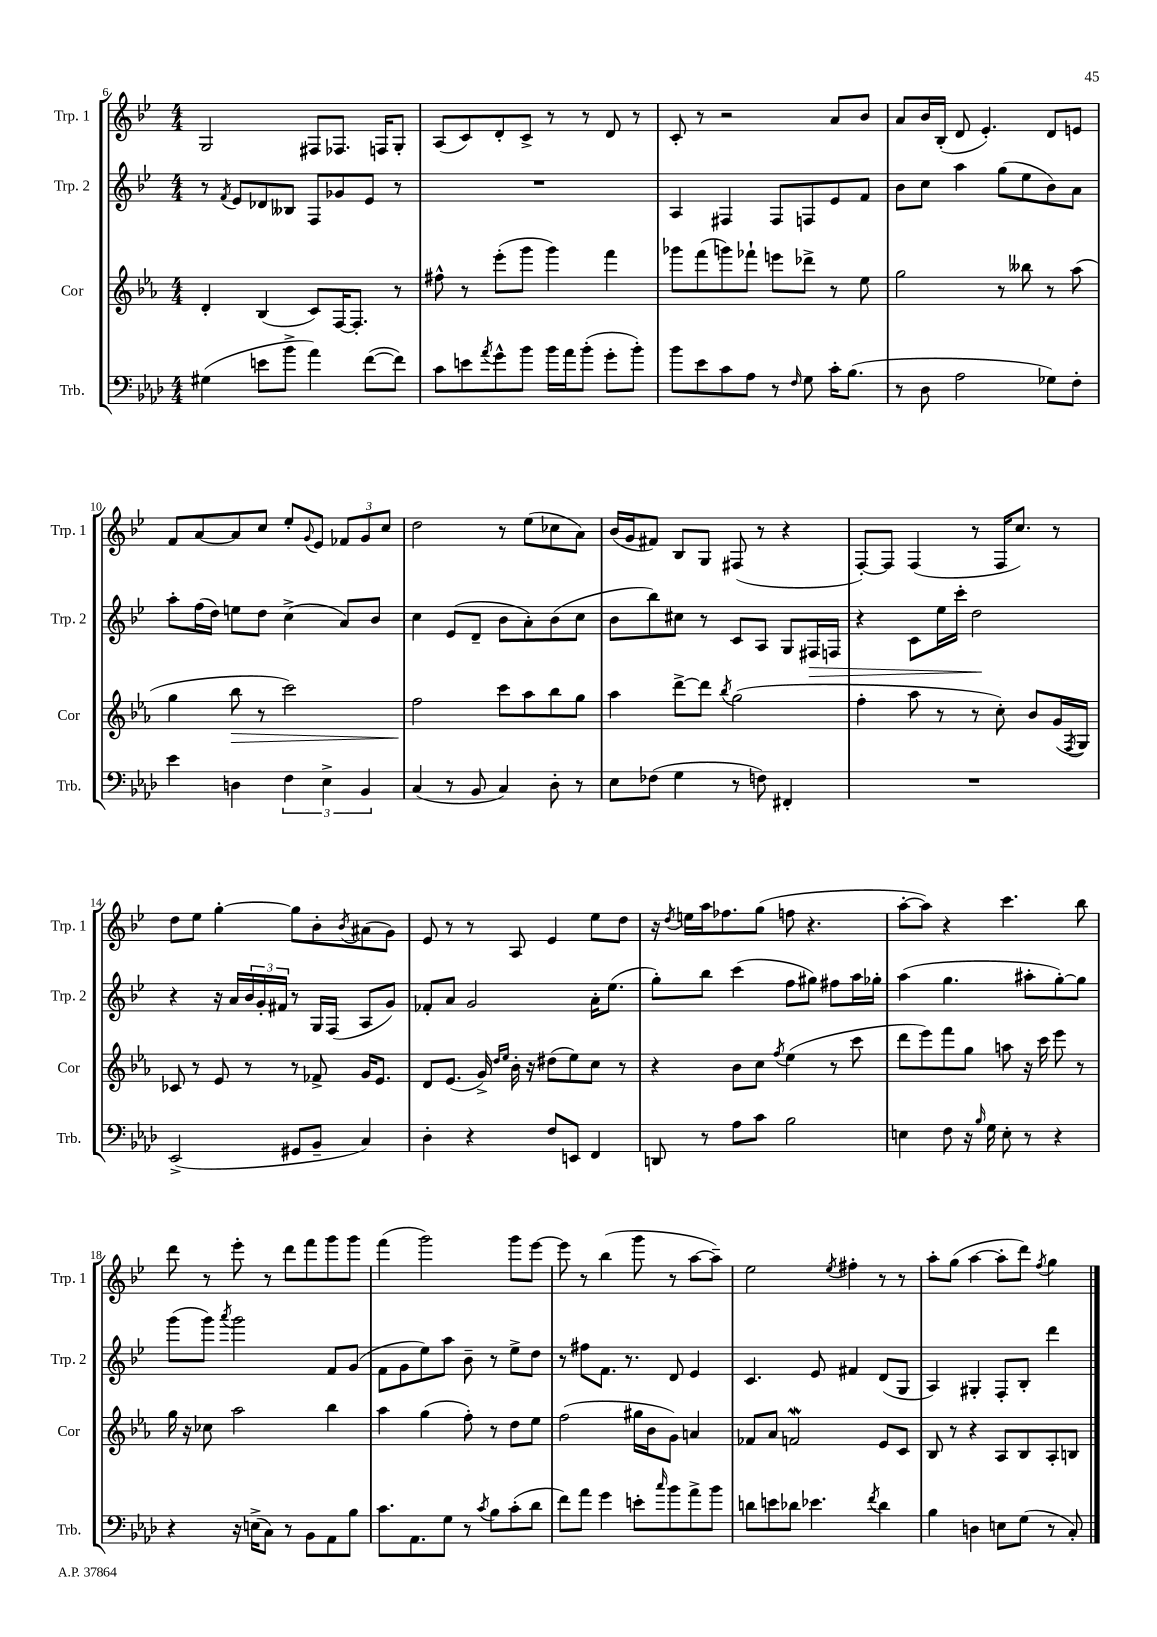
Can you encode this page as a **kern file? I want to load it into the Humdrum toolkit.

**kern	**kern	**dynam	**kern	**dynam	**kern
*part4	*part3	*part3	*part2	*part2	*part1
*staff4	*staff3	*staff3	*staff2	*staff2	*staff1
*I"Trb.	*I"Cor	*	*I"Trp. 2	*	*I"Trp. 1
*I'Trb.	*I'Cor	*	*I'Trp. 2	*	*I'Trp. 1
*clefF4	*clefG2	*	*clefG2	*	*clefG2
*k[b-e-a-d-]	*k[b-e-a-]	*	*k[b-e-]	*	*k[b-e-]
*M4/4	*M4/4	*	*M4/4	*	*M4/4
=6	=6	=6	=6	=6	=6
(4G#X\	4d'/	.	8r	.	2G/
.	.	.	8qf/	.	.
.	.	.	8e-/L	.	.
8en\L	(4B-/	.	8d-X/	.	.
8b-^\J	.	.	8B--X/J	.	.
4a-\)	8c/L)	.	8F/L	.	8F#X/L
.	[16F/K	.	8g-X/	.	8.F-X/J
.	8.F'/J]	.	.	.	.
([8f\L	.	.	8e-/J	.	.
.	.	.	.	.	16Fn/KL
8f\J])	8r	.	8r	.	8G'/J
=7	=7	=7	=7	=7	=7
8c\L	8ff#X^^\	.	1r	.	(8A/L
8en\	8r	.	.	.	8c/)
8qa-/	.	.	.	.	.
8g^^\	(8eee-'\L	.	.	.	8d'/
8b-\J	8ggg\J	.	.	.	8c^/J
16b-\LL	4ggg\)	.	.	.	8r
16a-\J	.	.	.	.	.
(8b-'\J	.	.	.	.	8r
8g'\L	4fff\	.	.	.	8d/
8b-'\J)	.	.	.	.	8r
=8	=8	=8	=8	=8	=8
8b-\L	8ggg-X\L	.	4A/	.	8c'/
8e-\	(8fff\	.	.	.	8r
8c\	8gggn\)	.	4F#X/	.	2r
8A-\J	8fff-X`\J	.	.	.	.
8r	8eeen\L	.	8F#/L	.	.
16qqF/	.	.	.	.	.
8G\	8ddd-X^\J	.	8Fn/	.	.
16c'\KL	8r	.	8e-/	.	8a/L
(8.B-\J	.	.	.	.	.
.	8ee-\	.	8f/J	.	8b-/J
=9	=9	=9	=9	=9	=9
8r	2gg\	.	8b-\L	.	8a/L
8D-\	.	.	8cc\J	.	16b-/L
.	.	.	.	.	(16B-'/JJ
2A-\	.	.	4aa\	.	8d/
.	.	.	.	.	4.e-'/)
.	8r	.	(8gg\L	.	.
.	8bb--X\	.	8ee-\	.	.
8G-X\L)	8r	.	8b-\)	.	8d/L
8F'\J	(8aa-\	.	8a\J	.	8en/J
!!LO:LB:g=z
=10	=10	=10	=10	=10	=10
4e-\	4gg\	.	8aa'\L	.	8f/L
.	.	.	(16ff\L	.	[8a/
.	.	.	16dd\JJ)	.	.
!	!	!LO:HP:b	!	!	!
4Dn\	8bb-\	>	8een\L	.	8a/]
.	8r	.	8dd\J	.	8cc/J
6F\	2ccc\)	.	(4cc^\	.	8ee-'/L
.	.	.	.	.	8qqg/
.	.	.	.	.	8e-/J
6E-^\	.	.	.	.	.
.	.	.	8a/L)	.	12f-X/L
6BB-/	.	.	.	.	12g/
.	.	.	8b-/J	.	.
.	.	.	.	.	12cc/J
=11	=11	=11	=11	=11	=11
(4C/	2ff\	.	4cc\	.	2dd\
8r	.	.	(8e-/L	.	.
8BB-/	.	.	8d~/J	.	.
4C/)	8ccc\L	]	8b-\L	.	8r
.	8aa-\	.	8a'\)	.	(8ee-\L
8D-'\	8bb-\	.	(8b-\	.	8cc-X\
8r	8gg\J	.	8cc\J	.	8a\J)
=12	=12	=12	=12	=12	=12
8E-\L	4aa-\	.	8b-\L	.	(16b-/LL
.	.	.	.	.	16g/J
(8F-X\J	.	.	8bb-\)	.	8f#X/J)
4G\	[8ddd^\L	.	8cc#X\J	.	8B-/L
.	8ddd\J]	.	8r	.	8G/J
.	8qbb-/	.	.	.	.
8r	(2gg\	.	8c/L	.	(8F#X/
8Fn\)	.	.	8A/J	.	8r
4FF#X'/	.	.	8G/L	.	4r
!	!	!	!	!LO:HP:b	!
.	.	.	16F#X/L	>	.
.	.	.	16Fn/JJ	.	.
=13	=13	=13	=13	=13	=13
1r	4ff'\	.	4r	.	[8F'/L)
.	.	.	.	.	8F/J]
.	8aa-\	.	8c\L	.	(4F/
.	8r	.	16ee-\L	.	.
.	.	.	16ccc'\JJ	.	.
.	8r	.	2dd\	.	8r
.	8cc'\)	.	.	.	16F/KL
.	.	.	.	.	8.cc/J)
.	8b-/L	.	.	.	.
.	(16g/L	.	.	.	8r
.	8qF/	.	.	.	.
.	16G/JJ)	.	.	.	.
.	.	.	.	]	.
!!LO:LB:g=z
=14	=14	=14	=14	=14	=14
(2EE-^/	8c-X/	.	4r	.	8dd\L
.	8r	.	.	.	8ee-\J
.	8e-/	.	16r	.	[4gg'\
.	.	.	16a/LL	.	.
.	8r	.	24b-/	.	.
.	.	.	24g'/	.	.
.	.	.	24f#X/JJ	.	.
8GG#X/L	8r	.	8r	.	8gg\L]
8BB-~/J	8f-X^/	.	16G/LL	.	8b-'\
.	.	.	(16F/JJ	.	.
.	.	.	.	.	8qb-/
4C/)	16g/KL	.	8A/L	.	(8a#X\
.	8.e-/J	.	.	.	.
.	.	.	8g/J)	.	8g\J)
=15	=15	=15	=15	=15	=15
4D-'\	8d/L	.	8f-X'/L	.	8e-/
.	(8.e-/J	.	8a/J	.	8r
4r	.	.	2g/	.	8r
.	16g^/)	.	.	.	.
.	16qqdd/LL	.	.	.	.
.	16qqee-/JJ	.	.	.	.
.	16b-'\	.	.	.	8A/
.	16r	.	.	.	.
8F/L	(8dd#X\L	.	.	.	4e-/
8EEn/J	8ee-\)	.	.	.	.
4FF/	8cc\J	.	16a'\KL	.	8ee-\L
.	.	.	(8.ee-\J	.	.
.	8r	.	.	.	8dd\J
=16	=16	=16	=16	=16	=16
8DDn/	4r	.	8gg'\L)	.	16r
.	.	.	.	.	8qdd/
.	.	.	.	.	16een\LL
8r	.	.	8bb-\J	.	16aa\J
.	.	.	.	.	8.ff-X\
8A-\L	8b-\L	.	(4ccc\	.	.
8c\J	8cc\J	.	.	.	(8gg\J
.	8qff/	.	.	.	.
2B-\	(4ee-\	.	8ff\L	.	8ffn\
.	.	.	8gg#X\J)	.	4.r
.	8r	.	8ff#X\L	.	.
.	8ccc\	.	16aa\L	.	.
.	.	.	16gg-X'\JJ	.	.
=17	=17	=17	=17	=17	=17
4En\	8ddd\L	.	(4aa\	.	[8aa'\L
.	8eee-\)	.	.	.	8aa\J])
8F\	8fff\	.	4.gg\	.	4r
16r	8gg\J	.	.	.	.
16qqB-/	.	.	.	.	.
16G\	.	.	.	.	.
8E'\	8aan\	.	.	.	4.ccc\
8r	16r	.	8aa#X'\L	.	.
.	16ccc\	.	.	.	.
4r	8eee-\	.	[8gg'\)	.	.
.	8r	.	8gg\J]	.	8bb-\
!!LO:LB:g=z
=18	=18	=18	=18	=18	=18
4r	16gg\	.	(8ggg\L	.	8ddd\
.	16r	.	.	.	.
.	8cc-X\	.	8ggg\J)	.	8r
.	.	.	8qaaa/	.	.
16r	2aa-\	.	2ggg\	.	8eee-'\
(16En^\KL	.	.	.	.	.
8C\J)	.	.	.	.	8r
8r	.	.	.	.	8ddd\L
8BB-\L	.	.	.	.	8fff\
8AA-\	4bb-\	.	8f/L	.	8ggg\
8B-\J	.	.	(8g/J	.	8ggg\J
=19	=19	=19	=19	=19	=19
8.c\L	4aa-\	.	8f\L	.	(4fff\
.	.	.	8g\	.	.
8.AA-\	.	.	.	.	.
.	(4gg\	.	8ee-\)	.	2ggg\)
8G\J	.	.	8aa\J	.	.
8r	8ff'\)	.	8b-~\	.	.
8qc/	.	.	.	.	.
8B-\L	8r	.	8r	.	.
(8c'\	8dd\L	.	8ee-^\L	.	8ggg\L
8d-\J	8ee-\J	.	8dd\J	.	[8eee-\J
=20	=20	=20	=20	=20	=20
8f\L)	(2ff\	.	8r	.	8eee-\]
8a-\J	.	.	8ff#X\L	.	8r
4g\	.	.	8.f\J	.	(4bb-\
.	.	.	8.r	.	.
8en'\L	16gg#X\LL	.	.	.	8ggg\
.	16b-\J	.	.	.	.
16qqcc/	.	.	.	.	.
8b-\	8g\J)	.	8d/	.	8r
8a-^\	4an/	.	4e-/	.	[8aa\L
8b-\J	.	.	.	.	8aa~\J])
=21	=21	=21	=21	=21	=21
8dn\L	8f-X/L	.	4.c/	.	2ee-\
8en\	8a-/J	.	.	.	.
8d-X\J	2fnW/	.	.	.	.
4.e-X\	.	.	8e-/	.	.
.	.	.	.	.	8qee-/
.	.	.	4f#X/	.	4ff#X'\
8qf/	.	.	.	.	.
4d-\	8e-/L	.	(8d/L	.	8r
.	8c/J	.	8G/J	.	8r
=22	=22	=22	=22	=22	=22
4B-\	8B-/	.	4A/)	.	8aa'\L
.	8r	.	.	.	(8gg\J
4Dn\	4r	.	4G#X'/	.	[4aa\
8En\L	8A-/L	.	8F'/L	.	8aa'\L]
(8G\J	8B-/	.	8B-'/J	.	8ddd\J)
.	.	.	.	.	8qff/
8r	8A-'/	.	4ddd\	.	4gg\
8C'/)	8Bn/J	.	.	.	.
==	==	==	==	==	==
*-	*-	*-	*-	*-	*-
